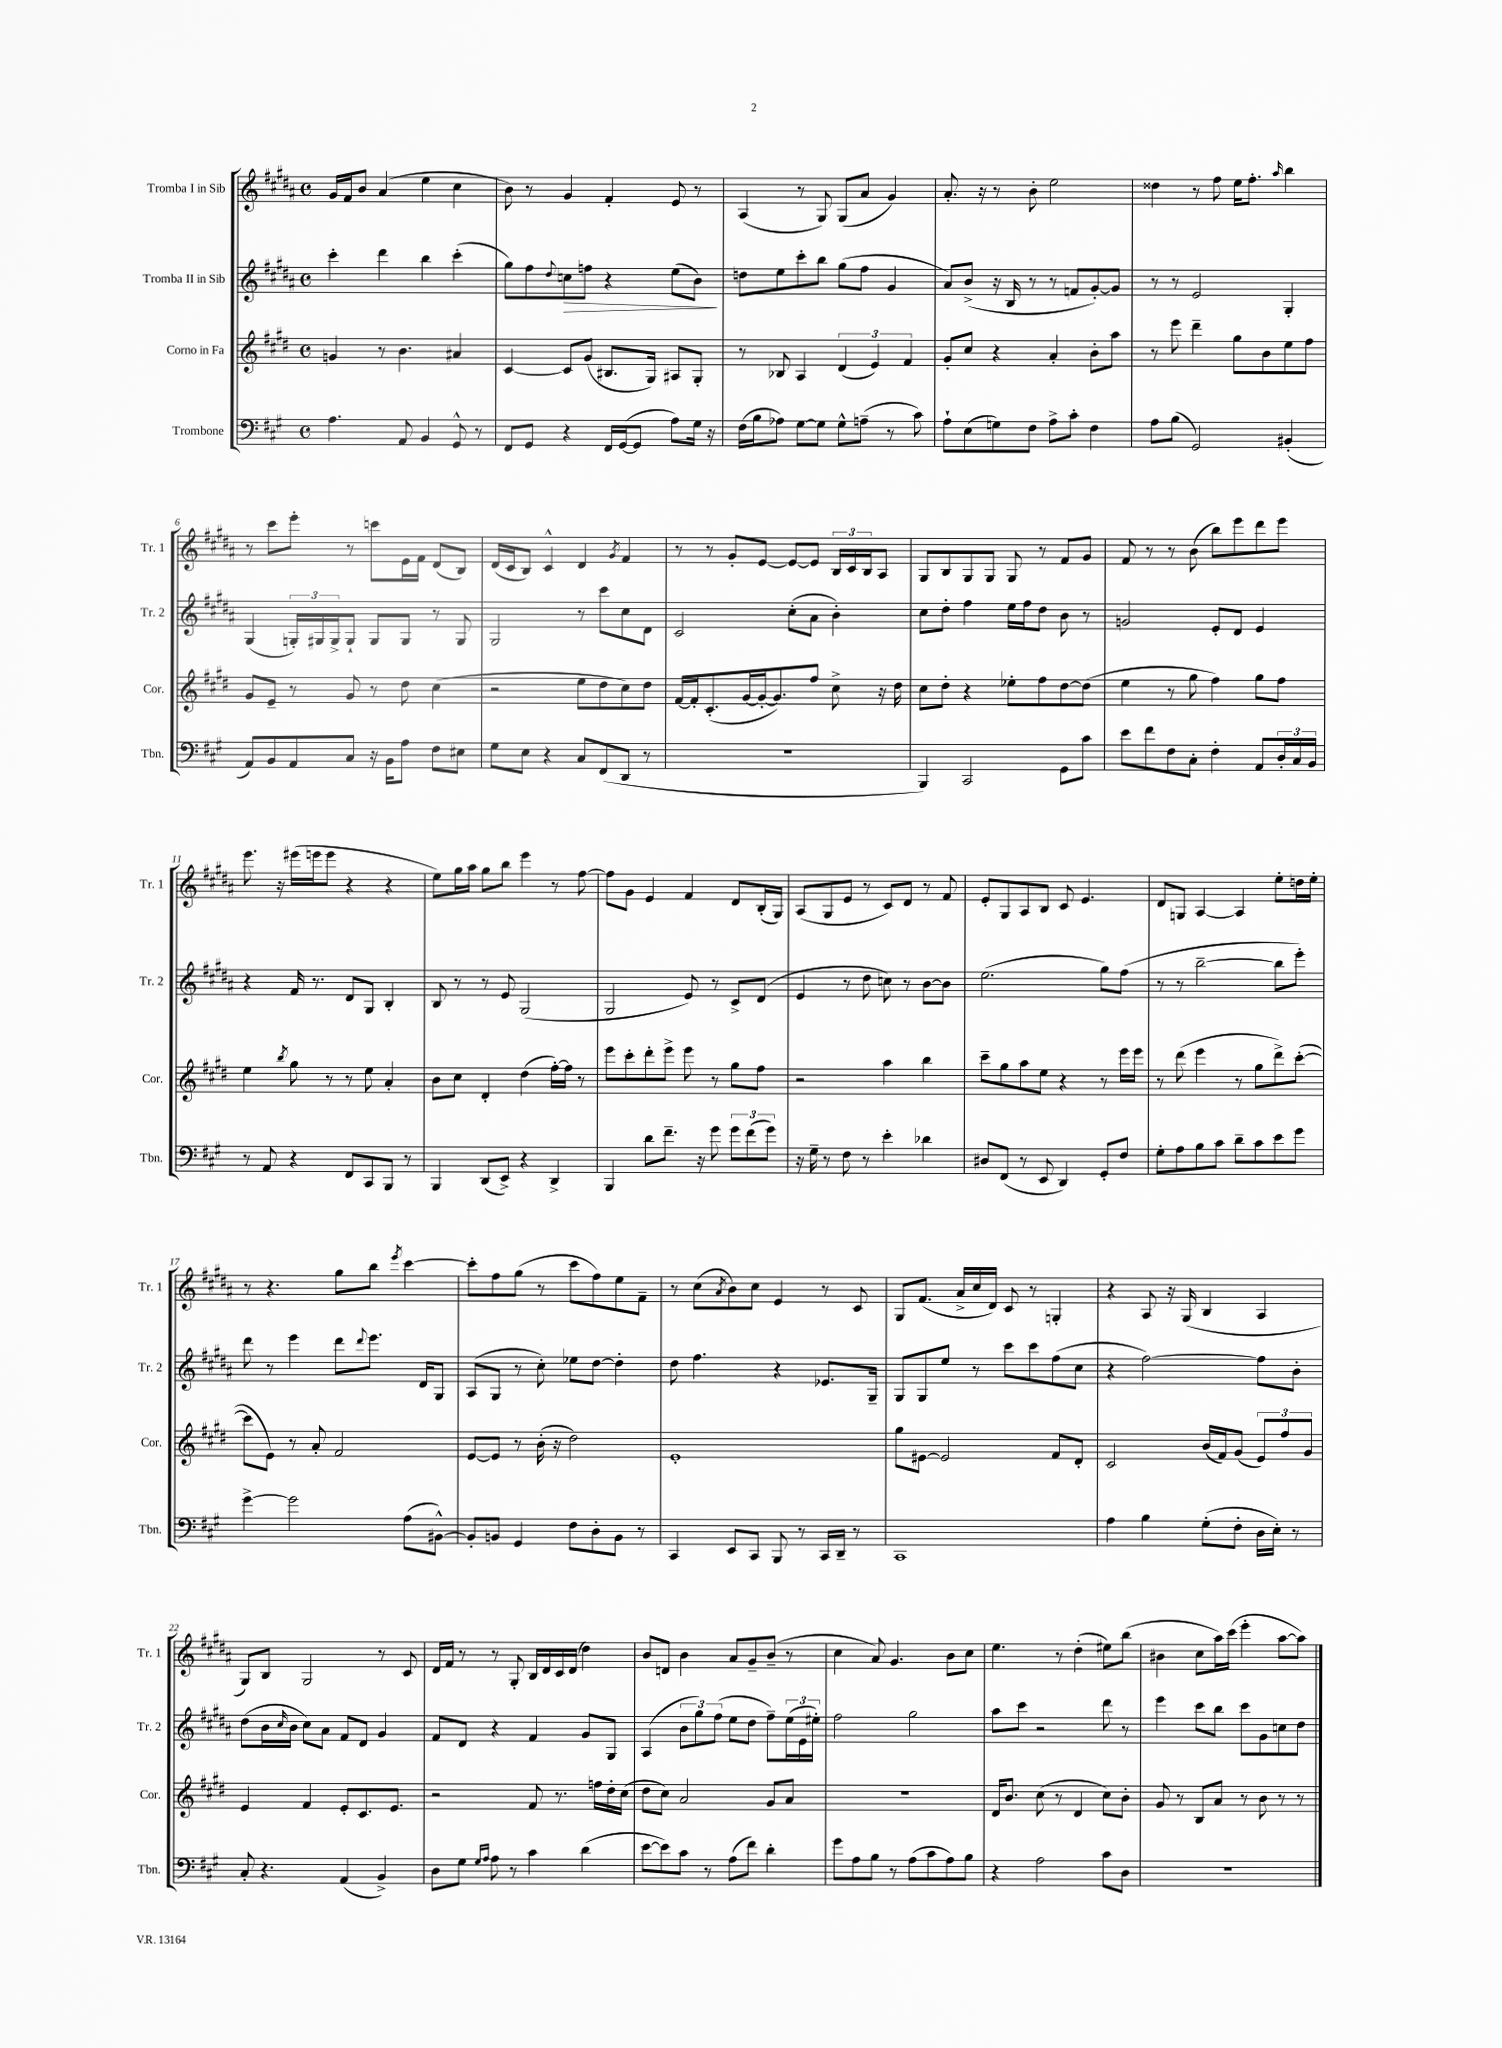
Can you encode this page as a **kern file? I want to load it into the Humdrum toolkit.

**kern	**kern	**kern	**dynam	**kern
*part4	*part3	*part2	*part2	*part1
*staff4	*staff3	*staff2	*staff2	*staff1
*I"Trombone	*I"Corno in Fa	*I"Tromba II in Sib	*	*I"Tromba I in Sib
*I'Tbn.	*I'Cor.	*I'Tr. 2	*	*I'Tr. 1
*clefF4	*clefG2	*clefG2	*	*clefG2
*k[f#c#g#]	*k[f#c#g#d#]	*k[f#c#g#d#a#]	*	*k[f#c#g#d#a#]
*M4/4	*M4/4	*M4/4	*	*M4/4
*met(c)	*met(c)	*met(c)	*	*met(c)
=1	=1	=1	=1	=1
4.A\	4gn/	4ccc#'\	.	16g#/LL
.	.	.	.	16f#/J
.	.	.	.	8b/J
.	8r	4ddd#\	.	(4a#/
8AA/	4.b\	.	.	.
4BB/	.	4bb\	.	4ee\
8GG#^^/	4a#X/	(4ccc#'\	.	4cc#\
8r	.	.	.	.
=2	=2	=2	=2	=2
8FF#/L	[4c#/	8gg#\L)	.	8b\)
8GG#/J	.	8ff#\	.	8r
.	.	8qqdd#/	.	.
!	!	!	!LO:HP:b	!
4r	8c#/L]	8ccn\	>	4g#/
.	(8g#/J	8ffn\J	.	.
16FF#/LL	8.B#X/L	4r	.	4f#'/
([16GG#/J	.	.	.	.
8GG#/J]	.	.	.	.
.	16G#/Jk)	.	.	.
8A\L)	8A#X/L	(8ee\L	.	8e/
16G#\Jk	8G#'/J	8b\J)	.	8r
16r	.	.	.	.
.	.	.	]	.
=3	=3	=3	=3	=3
(16F#\LL	8r	8ddn\L	.	(4A#/
16B\J	.	.	.	.
8A-X\J)	8B-X/	8ee\	.	.
[8G#\L	4A/	8ccc#'\	.	8r
8G#\J]	.	8bb\J	.	8G#/)
8G#^^\L	(6d#/	(8gg#\L	.	(8G#/L
(8An~\J	.	8ff#\J	.	8a#/J
.	6e/)	.	.	.
8r	.	4g#/	.	4g#/)
.	6f#/	.	.	.
8c#\)	.	.	.	.
=4	=4	=4	=4	=4
8A`\L	8g#'/L	8a#/L)	.	8.a#'/
(8E\	8cc#/J	(8b^/J	.	.
.	.	.	.	16r
8Gn\)	4r	16r	.	8r
.	.	16B/	.	.
8F#\J	.	8r	.	8b'\
8A^\L	4a'/	8r	.	2ee\
8c#'\J	.	8fn/L	.	.
4F#\	8b'\L	[8g#'/)	.	.
.	8aa\J	8g#/J]	.	.
=5	=5	=5	=5	=5
8A\L	8r	8r	.	4dd##X\
(8B\J	8eee\	8r	.	.
2GG#/)	4ddd#~\	2e/	.	8r
.	.	.	.	8ff#\
.	8gg#\L	.	.	16ee\KL
.	.	.	.	8.ff#'\J
.	8b\	.	.	.
.	.	.	.	16qqaa#/
(4BB#X'/	8ee\	4G#'/	.	4bb\
.	8ff#\J	.	.	.
!!LO:LB:g=z
=6	=6	=6	=6	=6
8AA/L)	8g#/L	(4G#/	.	8r
8BB/	8e~/J	.	.	8ccc#\L
8AA/	8r	24Gn'/LL)	.	8eee'\J
.	.	24G#X/	.	.
.	.	24G#^/J	.	.
8C#/J	8g#/	8G#`/J	.	8r
16r	8r	8G#/L	.	8cccn\L
16BB\KL	.	.	.	.
8A\J	8dd#\	8G#/J	.	16e\L
.	.	.	.	16f#\JJ
8F#\L	(4cc#\	8r	.	(8d#/L
8E#X\J	.	8G#/	.	8B/J)
=7	=7	=7	=7	=7
8G#\L	2r	2G#/	.	(16d#/LL
.	.	.	.	16c#/J
8E\J	.	.	.	8B/J)
4r	.	.	.	4c#^^/
8C#/L	8ee\L	8r	.	4d#/
(8FF#/	8dd#\	8ccc#\L	.	.
.	.	.	.	8qg#/
8DD/J	8cc#\)	8cc#\	.	4f#/
8r	8dd#\J	8d#\J	.	.
=8	=8	=8	=8	=8
1r	[16f#/LL	2c#/	.	8r
.	16f#'/J]	.	.	.
.	(8.c#'/	.	.	8r
.	.	.	.	8g#'/L
.	[16g#/L	.	.	.
.	16g#'/J_	.	.	[8e/J
.	8.g#/])	.	.	.
.	.	(8cc#'\L	.	8e/L_
.	8ff#/J	8a#\J	.	8e/J]
.	8cc#^\	4b'\)	.	24B/LL
.	.	.	.	24c#/
.	.	.	.	24B/J
.	16r	.	.	8A#/J
.	16dd#\	.	.	.
=9	=9	=9	=9	=9
4BBB/)	8cc#\L	8cc#\L	.	8G#/L
.	8dd#'\J	8dd#'\J	.	8B/
2CC#/	4r	4ff#\	.	8G#/
.	.	.	.	8G#/J
.	8ee-X'\L	16ee\LL	.	8G#/
.	.	16ff#\J	.	.
.	8ff#\	8dd#\J	.	8r
8GG#\L	[8dd#\	8b\	.	8f#/L
8c#\J	(8dd#\J]	8r	.	8g#/J
=10	=10	=10	=10	=10
8e\L	4ee\	2gn/	.	8f#/
8f#\	.	.	.	8r
8F#\	8r	.	.	8r
8C#'\J	8gg#\	.	.	(8b\
4F#'\	4ff#\)	8e'/L	.	8bb\L)
.	.	8d#/J	.	8eee\
8AA/L	8gg#\L	4e/	.	8ddd#\
24D'/L	8ff#\J	.	.	8eee\J
24C#/	.	.	.	.
24BB/JJ	.	.	.	.
!!LO:LB:g=z
=11	=11	=11	=11	=11
8r	4ee\	4r	.	8.eee\
8AA/	.	.	.	.
.	.	.	.	16r
.	8qbb/	.	.	.
4r	8gg#\	16f#/	.	(16eee#X\LL
.	.	8.r	.	16eeen\J
.	8r	.	.	8eee\J
8FF#/L	8r	8d#/L	.	4r
8CC#/	8ee\	8G#/J	.	.
8BBB/J	4a'/	4B'/	.	4r
8r	.	.	.	.
=12	=12	=12	=12	=12
4BBB/	8b\L	8B/	.	8ee\L)
.	8cc#\J	8r	.	16gg#\L
.	.	.	.	16aa#\JJ
(8DD/L	4d#'/	8r	.	8gg#\L
8EE^/J)	.	8e/	.	8bb\J
4r	(4dd#\	(2G#/	.	4eee\
4DD^/	[16ff#'\LL)	.	.	8r
.	16ff#\JJ]	.	.	.
.	8r	.	.	[8ff#\
=13	=13	=13	=13	=13
4BBB/	8eee\L	2G#/	.	8ff#\L]
.	8ccc#'\	.	.	8g#\J
8d\L	8ddd#'\	.	.	4e/
8.f#~\J	8eee^\J	.	.	.
.	8eee\	8e/)	.	4f#/
16r	.	.	.	.
8g#\	8r	8r	.	.
12g#\L	8gg#\L	8c#^/L	.	8d#/L
(12f#\	.	.	.	.
.	8ff#\J	(8d#/J	.	(16B'/L
12g#\J)	.	.	.	.
.	.	.	.	16G#/JJ)
=14	=14	=14	=14	=14
16r	2r	4e/	.	(8A#/L
16G#~\	.	.	.	.
8r	.	.	.	8G#/
8F#\	.	8r	.	8e/J
8r	.	8dd#\	.	8r
4e'\	4aa\	8ccn\)	.	8c#/L)
.	.	8r	.	8d#/J
4d-X\	4bb\	[8b\L	.	8r
.	.	8b\J]	.	8f#/
=15	=15	=15	=15	=15
8D#X/L	8ccc#~\L	(2.ee\	.	8e'/L
(8FF#/J	8gg#\	.	.	8G#/
8r	8aa\	.	.	8A#/
8EE/	8ee\J	.	.	8B/J
4DD/)	4r	.	.	8c#/
.	.	.	.	4.e/
8GG#'/L	8r	8gg#\L)	.	.
8F#/J	16eee\LL	(8ff#\J	.	.
.	16eee\JJ	.	.	.
=16	=16	=16	=16	=16
8G#'\L	8r	8r	.	8d#/L
8A\	(8ddd#\	8r	.	8Gn/J
8B\	4eee\	[2bb~\	.	[4A#/
8c#\J	.	.	.	.
8d~\L	8r	.	.	4A#/]
8c#\	8gg#\L	.	.	.
8e\	8ddd#^\)	8bb\L]	.	8ee'\L
8g#\J	([8ccc#'\J	8eee'\J)	.	16ddn\L
.	.	.	.	16ee'\JJ
!!LO:LB:g=z
=17	=17	=17	=17	=17
[4g#^\	8ccc#\L]	8ddd#\	.	8r
.	8e\J)	8r	.	4.r
2g#\]	8r	4eee\	.	.
.	8a'/	.	.	.
.	2f#/	8ddd#\L	.	8gg#\L
.	.	8qqddd#/	.	.
.	.	8.eee\J	.	8bb\J
.	.	.	.	8qeee/
(8A\L	.	.	.	[4ccc#\
.	.	16d#/KL	.	.
[8BB#X^^\J)	.	8G#/J	.	.
=18	=18	=18	=18	=18
8BB#'/L]	[8e/L	(8A#/L	.	8ccc#'\L]
8BBn/J	8e/J]	8G#/J	.	8ff#\
4GG#/	8r	8r	.	(8gg#\J
.	(16b'\	8cc#'\)	.	8r
.	16r	.	.	.
8F#\L	2dd#\)	8ee-X\L	.	8ccc#\L
8D'\	.	[8dd#\J	.	8ff#\)
8BB\J	.	4dd#'\]	.	8ee\
8r	.	.	.	8f#~\J
=19	=19	=19	=19	=19
4CC#/	1e'	8dd#\	.	8r
.	.	4.ff#\	.	(8cc#\L
.	.	.	.	8qa#/
8EE/L	.	.	.	8b\)
8CC#/J	.	.	.	8cc#\J
8BBB/	.	4r	.	4e/
8r	.	.	.	.
16CC#/LL	.	8.e-X/L	.	8r
16DD~/JJ	.	.	.	.
8r	.	.	.	8c#/
.	.	16G#~/Jk	.	.
=20	=20	=20	=20	=20
1CC#	8gg#\L	8G#/L	.	8G#/L
.	[8e#X\J	8G#/	.	(8.f#/J
.	2e#/]	8ee/J	.	.
.	.	.	.	16a#^/LL
.	.	8r	.	16cc#/
.	.	.	.	16d#/JJ)
.	.	8ccc#\L	.	8c#/
.	.	8ccc#\	.	8r
.	8f#/L	(8ff#\	.	4Gn'/
.	8d#'/J	8cc#\J	.	.
=21	=21	=21	=21	=21
4A\	2c#/	4r	.	4r
4B\	.	[2ff#\)	.	8A#/
.	.	.	.	16r
.	.	.	.	(16G#/
(8G#'\L	(16b/LL	.	.	4B/
.	16f#/J)	.	.	.
8F#'\J	(8g#/J	.	.	.
16D\LL	12e/L)	8ff#\L]	.	4A#/
16E'\JJ)	.	.	.	.
.	12ff#/	.	.	.
8r	.	8b'\J	.	.
.	12g#/J	.	.	.
!!LO:LB:g=z
=22	=22	=22	=22	=22
8C#'/	4e/	(8dd#\L	.	8G#/L)
4.r	.	16b\L	.	8B/J
.	.	16qqcc#/	.	.
.	.	16b\JJ	.	.
.	4f#/	8cc#\L)	.	2G#/
.	.	8a#\J	.	.
(4AA/	8e'/L	8f#/L	.	.
.	8.c#/	8d#/J	.	.
4BB^/)	.	4g#/	.	8r
.	8.e/J	.	.	.
.	.	.	.	8c#/
=23	=23	=23	=23	=23
8D\L	2r	8f#/L	.	16d#/LL
.	.	.	.	16f#/JJ
8G#\J	.	8d#/J	.	8r
16qqG#/LL	.	.	.	.
16qqA/JJ	.	.	.	.
8A\	.	4r	.	8r
8r	.	.	.	8G#'/
4c#\	8f#/	4f#/	.	16B/LL
.	.	.	.	16d#/
.	8.r	.	.	16c#/
.	.	.	.	(16d#/JJ
(4d\	.	8g#/L	.	4dd#\)
.	16ffn\LL	.	.	.
.	16dd#'\	8G#/J	.	.
.	(16cc#\JJ	.	.	.
=24	=24	=24	=24	=24
[8e\L	8dd#\L	(4A#/	.	8b/L
8e\])	8cc#\J)	.	.	8dn/J
8c#\J	2a/	12b\L	.	4b\
.	.	12gg#\)	.	.
8r	.	.	.	.
.	.	(12ff#\J	.	.
(8A\L	.	8ee\L	.	8a#/L
8f#\J)	.	8dd#\J	.	8g#~/
4d'\	8g#/L	8ff#~\L)	.	(8b~/J
.	8a/J	(24ee\L	.	8r
.	.	24e\	.	.
.	.	24ee#X'\JJ)	.	.
=25	=25	=25	=25	=25
8g#\L	1r	2ff#\	.	4cc#\
8A\	.	.	.	.
8B\J	.	.	.	8a#/)
8r	.	.	.	4.g#/
(8A\L	.	2gg#\	.	.
8c#\	.	.	.	.
8A\)	.	.	.	8b\L
8B\J	.	.	.	8cc#\J
=26	=26	=26	=26	=26
4r	16d#/KL	8aa#\L	.	4.ee\
.	8.b/J	.	.	.
.	.	8ccc#\J	.	.
2A\	(8cc#\	2r	.	.
.	8r	.	.	8r
.	4d#/	.	.	(4dd#'\
8c#\L	8cc#\L)	8ddd#\	.	8ee#X\L)
8D\J	8b'\J	8r	.	(8bb\J
=27	=27	=27	=27	=27
1r	8g#/	4eee\	.	4b#X\
.	8r	.	.	.
.	8B/L	8ccc#\L	.	8cc#\L
.	8a/J	8bb\J	.	16aa#\L)
.	.	.	.	(16ccc#\JJ
.	8r	8ccc#\L	.	4eee'\
.	8b\	8g#\	.	.
.	8r	8ccn\	.	[8aa#\L
.	8r	8dd#\J	.	8aa#\J])
==	==	==	==	==
*-	*-	*-	*-	*-
